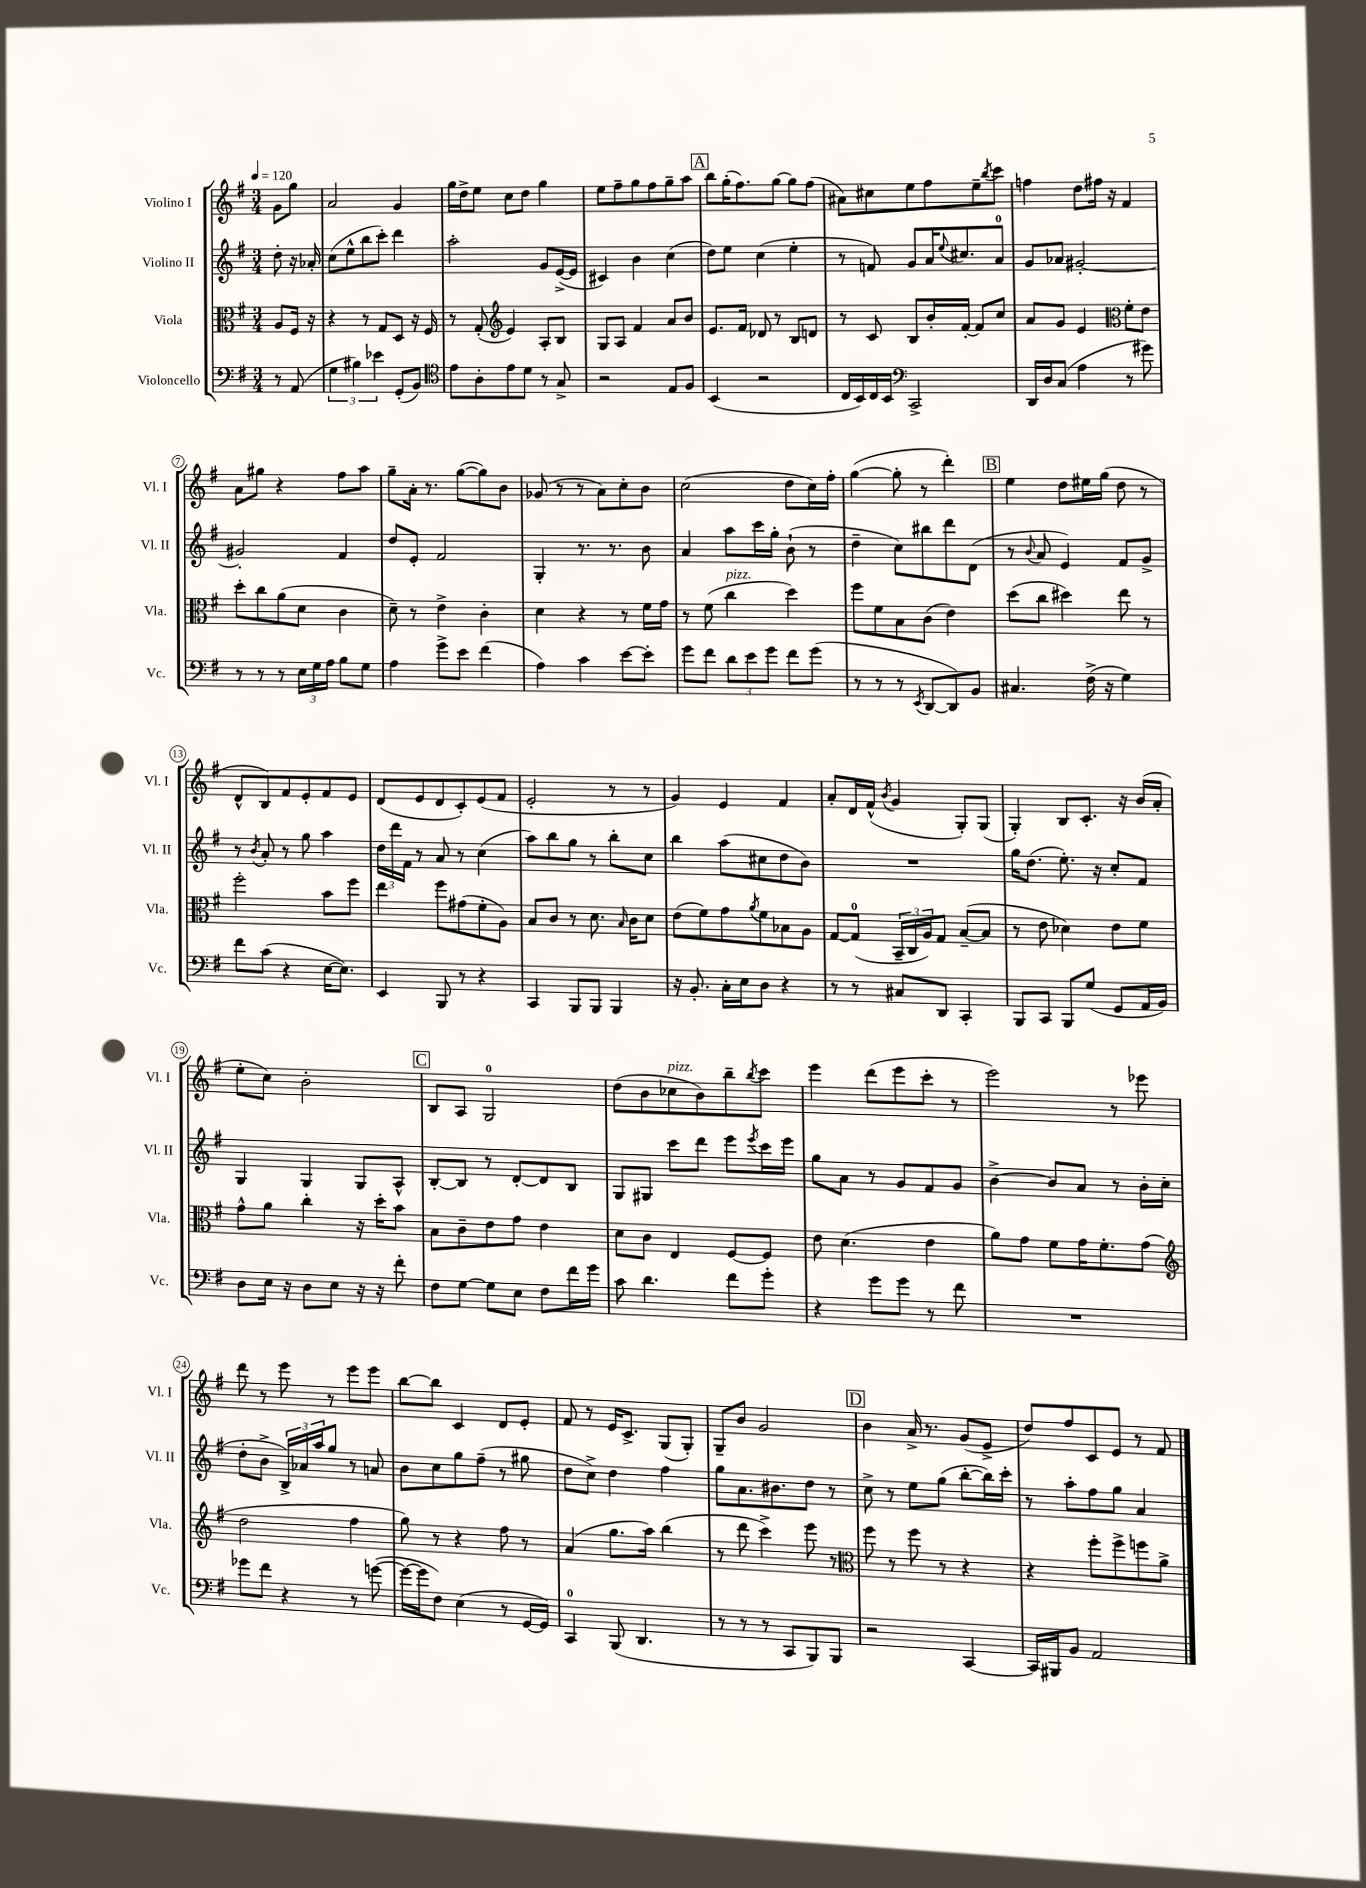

**kern	**kern	**kern	**kern
*staff4	*staff3	*staff2	*staff1
*clefF4	*clefC3	*clefG2	*clefG2
*k[f#]	*k[f#]	*k[f#]	*k[f#]
*M3/4	*M3/4	*M3/4	*M3/4
*MM120	*MM120	*MM120	*MM120
8r	8A/L	8dd'\	8g\L
(8AA/	16F#/Jk	16r	8gg\J
.	16r	16a-'/	.
=	=	=	=
6G\	4r	(8cc\L	2a/
.	.	8ee^^\	.
6B#\)	.	.	.
.	8r	8bb\	.
6e-\	.	.	.
.	8G/L	8ccc'\J)	.
(8GG'/L	8D/J	4ddd\	4g/
8BB/J)	16r	.	.
.	16F#/	.	.
=	=	=	=
*clefC4	*	*	*
8e\L	8r	2aa'\	16gg\LL
.	.	.	16dd^\J
8A'\	(8G'/	.	8ee\J
*	*clefG2	*	*
8e\	4e/)	.	8cc\L
8d\J	.	.	8dd\J
8r	8A'/L	8g/L	4gg\
8G^/	8B/J	([16e^/L	.
.	.	16e/]JJ	.
=	=	=	=
2r	8G/L	4c#/)	8ee\L
.	8A/J	.	8ff#~\
.	4f#/	4b\	8gg\
.	.	.	8ff#\
8E/L	8a/L	(4cc\	8gg~\
8F#/J	8b/J	.	8aa\J
=	=	=	=
(4BB/	8.e/L	8dd\L)	8bb\L
.	.	8ee\J	(16gg'\K
.	16f#/Jk	.	8.ff#\)
2r	8d-/	(4cc\	.
.	8r	.	[8gg\J
.	8B/L	4ee'\	8gg\]L
.	8d/J	.	(8ff#\J
=	=	=	=
16C/LL	8r	8r	8a#\L)
16BB/)	.	.	.
16C/	8c/	8f/)	8cc#\
16BB/JJ	.	.	.
*clefF4	*	*	*
2CC^/	8B/L	8g/L	8ee\
.	16b'/L	16a/K	8ff#\
.	.	8qqee/	.
.	[16f#'/JJ	8.cc#/	.
.	8f#/]L	.	8ee~\
.	.	.	8qbb/
.	8cc/J	8a/J	8ccc\J
=	=	=	=
16DD/LL	8a/L	8g/L	4ff\
16D/J	.	.	.
(8C/J	8g/J	8a-/J	.
4A\	4e/	[2g#'/	8dd\L
.	.	.	16ff#\Jk
.	.	.	16r
*	*clefC3	*	*
8r	8f#'\L	.	4f#/
8g#\)	8e\J	.	.
=	=	=	=
8r	8dd'\L	2g#'/]	8a\L
8r	8cc\	.	8gg#\J
8r	(8a\	.	4r
24E\LL	8d\J	.	.
24G\	.	.	.
24A\JJ	.	.	.
8B\L	4c\	4f#/	8ff#\L
8G\J	.	.	8aa\J
=	=	=	=
4A\	8d~\)	8dd/L	8gg~\L
.	8r	8e'/J	16a'\Jk
.	.	.	8.r
8g^\L	4e^\	2f#/	.
8e\J	.	.	([8gg\L
(4f#\	4c'\	.	8gg\])
.	.	.	8b\J
=	=	=	=
4A\)	4d\	4G'/	(8g-/
.	.	.	8r
4c\	4r	8.r	8r
.	.	.	8a\L)
.	.	8.r	.
[8e\L	8r	.	8cc'\
8e'\]J	16f#\LL	8b\	8b\J
.	16g\JJ	.	.
=	=	=	=
8g\L	8r	4a/	(2cc\
8f#\J	(8f#\	.	.
12d\L	4cc\	8aa\L	.
12e\	.	.	.
.	.	16ccc\L	.
12g\J	.	.	.
.	.	16gg'\JJ	.
8f#\L	4dd\)	(8b`\	8dd\L
(8g\J	.	8r	16cc\L)
.	.	.	16ff#'\JJ
=	=	=	=
8r	8ff#\L	4dd~\	([4gg\
8r	8f#\	.	.
8r	8B\	8cc\L)	8gg'\]
8qEE/	.	.	.
[8DD/L	(8c\J	8bb#\	8r
8DD/])	4e\)	8ddd\	4ddd'\)
8BB/J	.	(8d\J	.
=	=	=	=
4.C#/	(8dd\L	8r	4ee\
.	.	8qqb/	.
.	8cc\J	8a/	.
.	4dd#\)	4e/)	8dd\L
(16F#^\	.	.	16ee#\L
16r	.	.	(16gg\JJ
4G\)	8ee\	8f#/L	8dd\
.	8r	8g^/J	8r
=	=	=	=
8f#\L	2ff#'\	8r	8d^^/L
.	.	8qb/	.
(8c\J	.	8a'/	8B/)
4r	.	8r	8f#/
.	.	8gg\	8e'/
[16E\LK	8b\L	4aa\	8f#/
8.E\]J)	.	.	.
.	8ff#\J	.	8e/J
=	=	=	=
4EE/	4ee\	24dd\LL	(8d/L
.	.	24ddd\	.
.	.	24f#\JJ	.
.	.	8r	8e/
8BBB/	8ff#\L	8a/	8d/
8r	(8g#\	8r	8c'/)
4r	8f#'\	(4cc\	(8e/
.	8A\J)	.	8f#/J
=	=	=	=
4CC/	8B/L	8aa\L)	2e'/
.	8c/J	8bb\	.
8BBB/L	8r	8gg\J	.
8BBB/J	8.d\	8r	.
4BBB/	.	8bb'\L	8r
.	16qqB/	.	.
.	16c\LK	.	.
.	8d\J	8cc\J	8r
=	=	=	=
16r	(8e\L	4bb\	4g/)
8.BB'/	.	.	.
.	8f#\)	.	.
16C'\LL	8g\	(8aa\L	4e/
16E\J	.	.	.
.	8qa/	.	.
8D\J	8f#\	8cc#\	.
4r	8B-\	8dd\	4f#/
.	8A\J	8b\J)	.
=	=	=	=
8r	[8G/L	2.r	8a'/L
8r	(8G/]J	.	16d/L
.	.	.	(16f#^^/JJ
.	.	.	8qb/
8C#/L	24BB~/LL	.	4g/
.	24C/	.	.
.	24A/J)	.	.
8DD/J	8G/J	.	.
4CC'/	([8B~/L	.	8G'/L)
.	8B/]J	.	(8G/J
=	=	=	=
8BBB/L	8r	16gg\LK	4G'/)
.	.	(8.dd\J	.
8CC/J	8e\	.	.
8BBB/L	4d-\)	8.ee'\)	8B/L
(8G/J	.	.	8.c'/J
.	.	16r	.
8GG/L	8e\L	8cc'/L	.
.	.	.	16r
16AA/L	8f#\J	8f#/J	(16b/LL
16BB/JJ)	.	.	16a'/JJ
=	=	=	=
8D\L	8g^^\L	4G/	8ee'\L
16E\Jk	8a\J	.	8cc\J)
16r	.	.	.
8D\L	4cc'\	4G/	2b'\
8E\J	.	.	.
16r	16r	8G/L	.
16r	16dd'\LK	.	.
8f#'\	8b\J	8A^^/J	.
=	=	=	=
8F#\L	8B\L	[8B'/L	8B/L
[8G\J	8c~\	8B/]J	8A/J
8G\]L	8e\	8r	2G/
8E\J	8g\J	[8d'/L	.
8F#\L	4e\	8d/]	.
16f#\L	.	8B/J	.
16g\JJ	.	.	.
=	=	=	=
8c\	8d\L	8G/L	(8dd\L
4.d\	8c\J	8G#/J	8b\
.	4E/	8ccc\L	8cc-\
.	.	8ddd\J	8b\)
8f#\L	[8F#/L	8eee\L	8bb~\
.	.	8qeee/	8qbb/
8g'\J	8F#/]J	16ccc\L	8ccc\J
.	.	16eee\JJ	.
=	=	=	=
4r	8e\	8gg\L	4eee\
.	(4.d\	8a\J	.
8g\L	.	8r	(8ddd\L
8g\J	.	8g/L	8eee\
8r	4e\	8f#/	8ccc'\J
8f#\	.	8g/J	8r
=	=	=	=
2.r	8a\L)	[4b^\	2eee\)
.	8g\J	.	.
.	8f#\L	8b/]L	.
.	16g\K	8a/J	.
.	8.f#'\	.	.
.	.	8r	8r
.	(8g\J	16b'\LL	8eee-\
.	.	(16cc\JJ	.
=	=	=	=
*	*clefG2	*	*
8g-\L	2dd\	8dd'\L	8ddd\
8f#\J	.	8b^\J	8r
4r	.	24B^/LL)	8eee\
.	.	24a-/	.
.	.	24aa/J	.
.	.	8gg/J	8r
8r	4ff#\	8r	8eee\L
([8g\	.	8a/	8eee\J
=	=	=	=
16g\_LL	8gg\)	8b\L	[8bb\L
16g\]J	.	.	.
8F#\J)	8r	8cc\	8bb\]J
(4E\	4r	8gg\	4c/
.	.	(8ff#~\J	.
8r	8ff#\	8r	8d/L
[16GG/LL	8r	8gg#\	8e'/J
16GG/]JJ)	.	.	.
=	=	=	=
4CC/	(4a/	8dd\L	8f#/
.	.	8cc^\J)	8r
(8BBB/	8.gg\L	4dd\	16e/LK
.	.	.	8.c^/J
4.DD/	.	.	.
.	16aa\Jk)	.	.
.	(4bb\	4ff#\	(8G/L
.	.	.	8G'/J)
=	=	=	=
8r	8r	8gg\L	8G~/L
8r	8ddd\	8.a\	8b/J
8r	4ccc^\)	.	2g/
.	.	8.b#\	.
8CC/L	.	.	.
8BBB/)	8eee\	8dd\J	.
8BBB/J	8r	8r	.
=	=	=	=
*	*clefC3	*	*
2r	8ff#\	8cc^\	4b\
.	8r	8r	.
.	8ff#\	8ee\L	16a^/
.	.	.	8.r
.	8r	(8gg\J	.
[4CC/	4r	[8bb'\L	(8g/L
.	.	16bb\]L)	8e^/J
.	.	16ccc'\JJ	.
=	=	=	=
16CC/]LL	4r	8r	8dd/L)
16BBB#/J	.	.	.
8BB/J	.	8aa'\L	8ff#/
2AA/	8ff#'\L	8ff#\	8c/
.	8ff#^\	8gg\J	8e/J
.	8ff\	4a/	8r
.	8a^\J	.	8f#/
==	==	==	==
*-	*-	*-	*-
